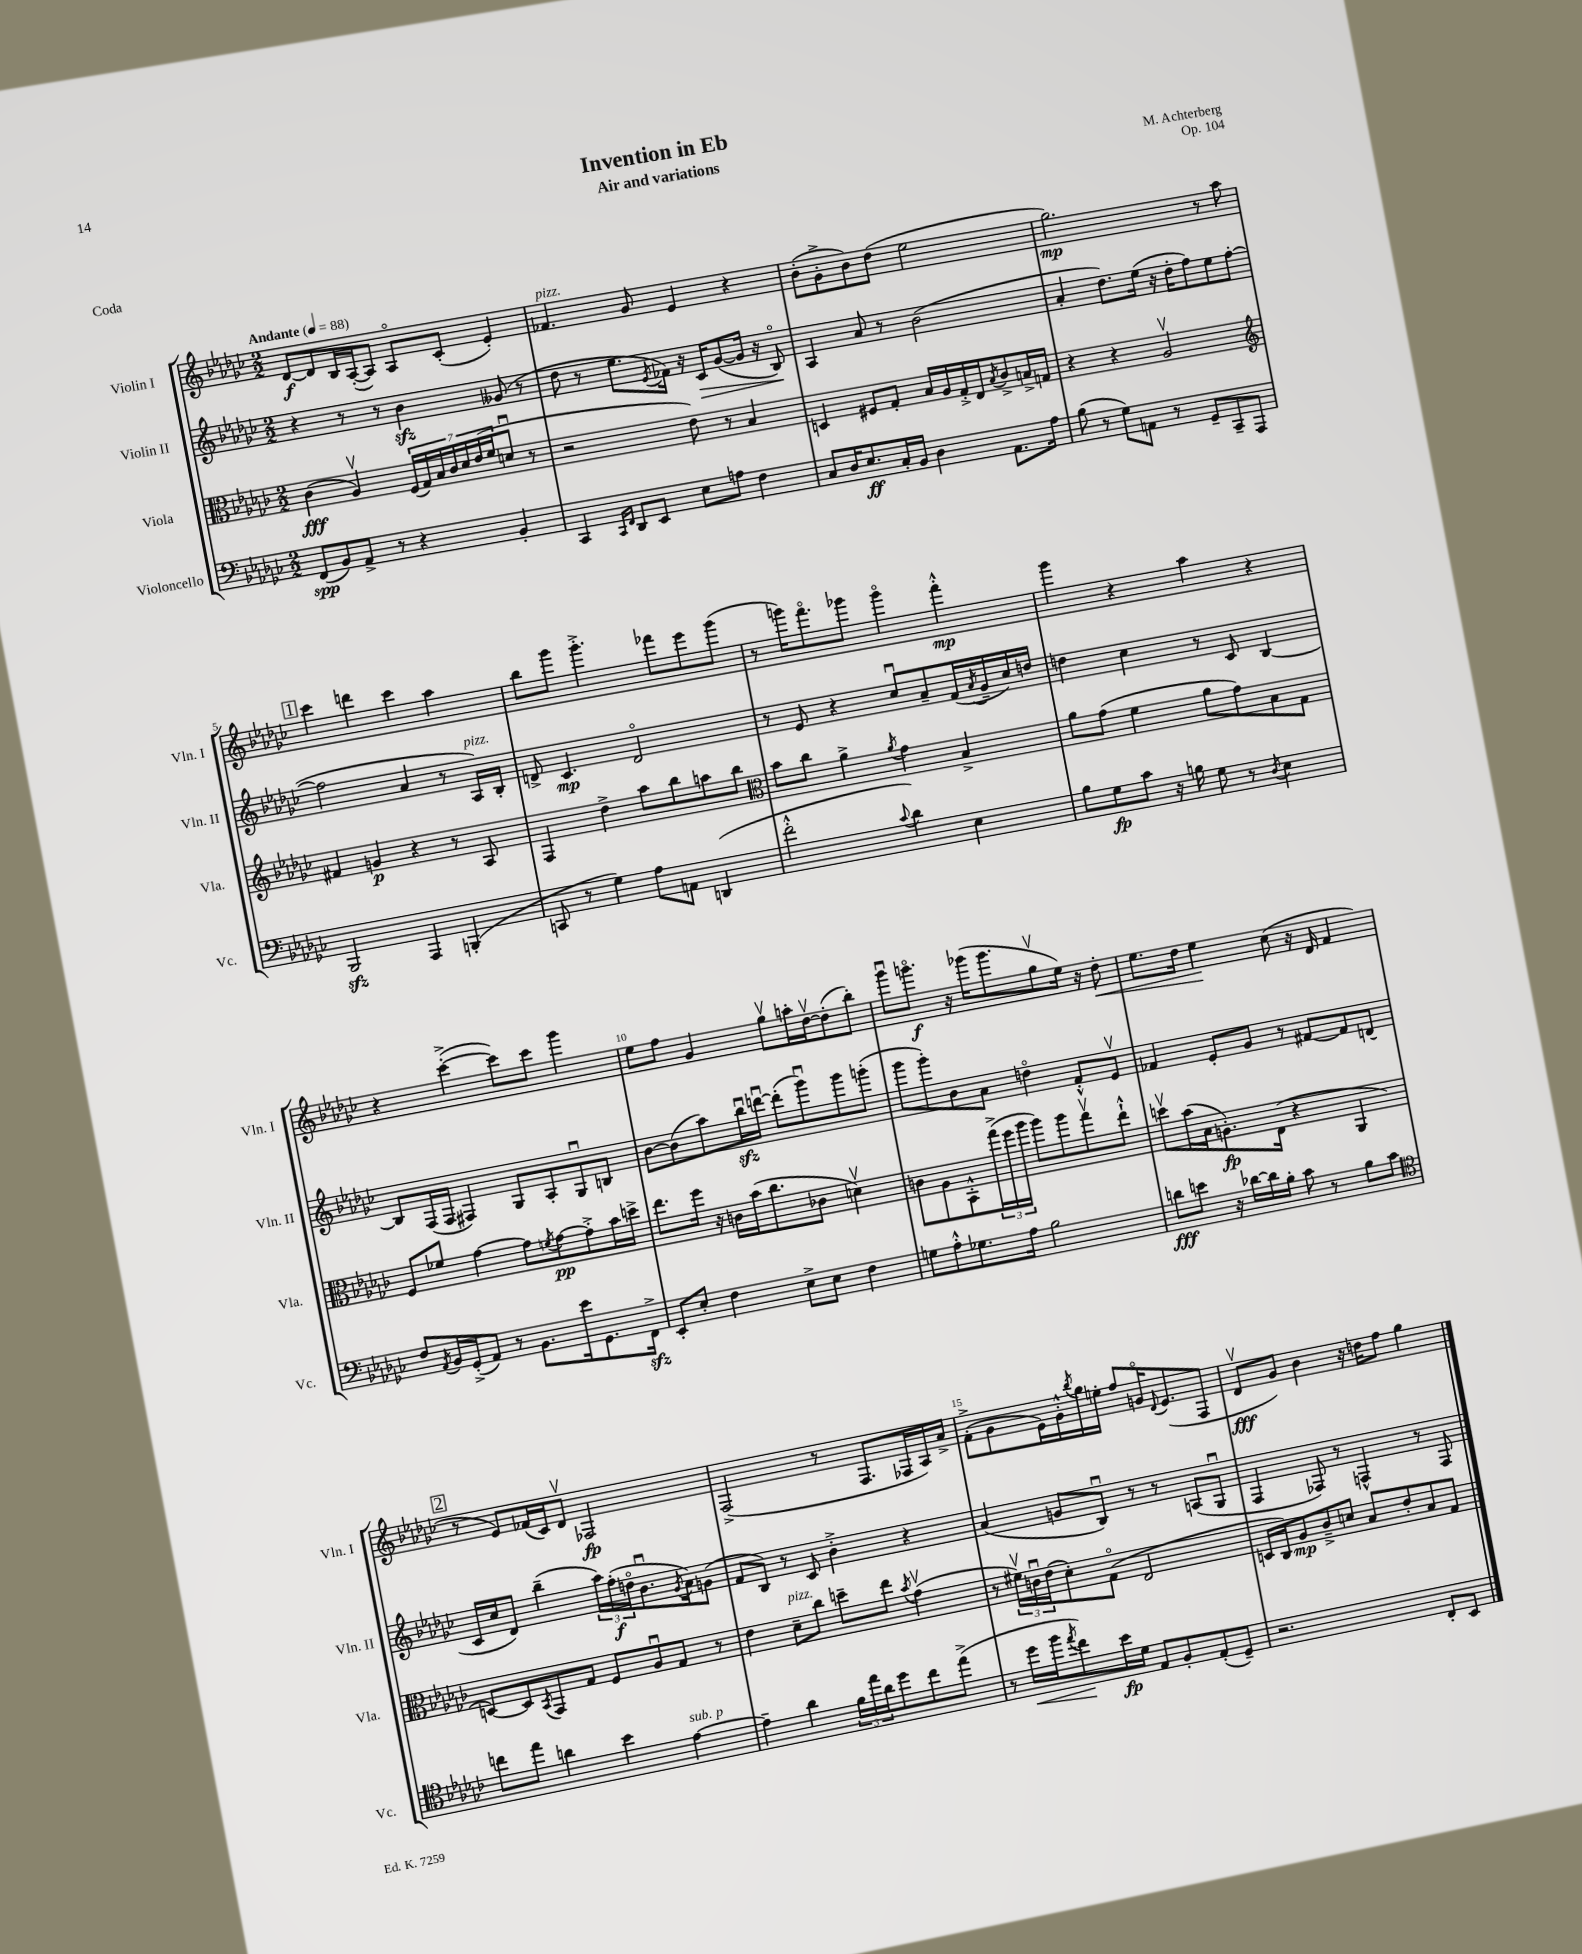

**kern	**kern	**kern	**kern
*staff4	*staff3	*staff2	*staff1
*clefF4	*clefC3	*clefG2	*clefG2
*k[b-e-a-d-g-c-]	*k[b-e-a-d-g-c-]	*k[b-e-a-d-g-c-]	*k[b-e-a-d-g-c-]
*M2/2	*M2/2	*M2/2	*M2/2
*MM88	*MM88	*MM88	*MM88
(8FF	(4c-	4r	[8d-
8BB-)	.	.	8d-]
8AA-^	4A-v)	8r	16B-
.	.	.	([16A-'
8r	.	8r	8A-])
4r	(28F	4b-	8A-o
.	28G-)	.	.
.	28B-	.	.
.	28c-	.	.
.	.	.	(8c-'
.	28d-	.	.
.	(28e-	.	.
.	28f	.	.
4BB-'	8du	(8g--	4e-')
.	8r	8r	.
=	=	=	=
4CC-	2r	8dd-	4.f-
.	.	8r	.
16qqCC-	.	.	.
16qqFF	.	.	.
8DD-	.	8.ee-	.
8EE-	.	.	8g-
.	.	8qe-	.
.	.	16f-)	.
8E-	8e-)	16r	4e-
.	.	16c-	.
8A	8r	([8g-	.
4F	4B-	16g-]	4r
.	.	16r	.
.	.	8B-o)	.
=	=	=	=
8C-	4D	4A-	(8b-'
16D-	.	.	8g-'^
8.E-	.	.	.
.	8F#	8a-	8b-)
16C-'	8G-'	8r	(8dd-
16BB-	.	.	.
4D-	16B-	(2b-	2ee-
.	16A-	.	.
.	16G-'^	.	.
.	16E-	.	.
.	8qB-	.	.
8.AA-	8c-^	.	.
.	16B^	.	.
16A-	16G	.	.
=	=	=	=
(8B-	4r	4a-'	2.gg-)
8r	.	.	.
8G-)	4r	8.dd-)	.
8AA	.	.	.
.	.	(16ee-	.
8r	2A-v	16r	.
.	.	16dd-'	.
8GG-~	.	8ff)	.
8CC-~	.	8ee-	8r
8AAA-	.	([8ff	8aa-
=	=	=	=
*	*clefG2	*	*
2BBB-	4f#	2ff]	4ccc-
.	4g	.	4ddd
4AAA-	4r	4a-	4ccc-
(4BBB'	8r	8r	4aa-
.	8A-	16A-)	.
.	.	16B-'	.
=	=	=	=
8CC	4F	8d^	8bb-
8r	.	4.c-	8ggg-
4G-)	4dd-^	.	4.ggg-'^
8A-	8aa-	2do	.
8AA	8bb-	.	8fff-
(4DD	8aa	.	8eee-
.	8bb-	.	(8ggg-
=	=	=	=
*	*clefC3	*	*
2f'^^	8b-	8r	8r
.	8cc-	8e-	16ggg)
.	.	.	8.fffo
.	4a-^	4r	.
.	.	.	8ggg-
8qqc-	8qa-	.	.
4d-)	4g-	8cc-u	4ggg-o
.	.	8a-~	.
4E-	4B-^	(16f	4fff'^^
.	.	8qa-	.
.	.	16g-~	.
.	.	16cc-)	.
.	.	16dd	.
=	=	=	=
8B-	8a-	4dd	4ggg-
8G-	(8g-	.	.
8c-	4f	4cc-	4r
16r	.	.	.
16B	.	.	.
8G-	8a-	8r	4aa-
8r	8g-)	8c-	.
8qD-	.	.	.
4E-	8B-	[4B-	4r
.	8G-	.	.
=	=	=	=
8F	8F	8B-]	4r
8qAA-	.	.	.
16BB-	8f-	(16F	.
(16GG-'^	.	16F	.
8AA-)	[4g-	4F#)	([4ccc-'^
8r	.	.	.
8.BB-	8g-]	8G-	8ccc-])
.	8qf	.	.
.	[8g-	8A-'	8ccc-
16e-	.	.	.
8.GG-	8g-'^]	8G-u	4ggg-
.	16b-	8B	.
16FF^	16dd^	.	.
=	=	=	=
8EE-'	8.ee-	[8b-	8ee-
8E-'	.	(8b-]	8ff
.	16ff	.	.
4F	16r	8aa-)	4g-
.	16c	.	.
.	(16b-	16bb-u	.
.	8.cc-	[16dddu	.
8E-^	.	(8ddd']	8gg-v
8E-	8c-	8ggg-u)	16aa'
.	.	.	[16dd-v
4F	4dv)	8ggg-	(8dd-']
.	.	(8ggg'	8bb-')
=	=	=	=
8G	8c	8ggg-	8ggg-u
8A-'^^	8A-	8ggg-')	8.gggo
8.G-	8BB-'^^	8b-	.
.	.	.	16r
.	(24gg-^	8a-	(16ggg-
.	24ff	.	.
16A-	.	.	8.ggg-
.	24aa-	.	.
2B-	8aa-)	4ddo	.
.	8aa-	.	8gg-v
.	8gg-v	8f'^^	16ee-)
.	.	.	16r
.	8ee-`^^	8e-v	8dd-'
=	=	=	=
8d	8ddv	4f-	8.ee-
8e	(16b-	.	.
.	16B-	.	16dd-
16r	8.A')	8e-'	4ee-
[16d-	.	.	.
16d-]	.	8g-	.
16B-'	(16E-	.	.
8c-	4r	8r	(8cc-
8r	.	[8f#	16r
.	.	.	16d-
8B-	4AA-	8f#]	4f
8c-	.	(8d	.
=	=	=	=
*clefC4	*	*	*
8cc	[8D)	16c-	8r
.	.	16cc-	.
8ee-	8D]	8d-)	8e-)
.	8qBB-	.	.
4a	8GG-	(4bb-~	(16f-
.	.	.	16c-)
.	8G-	.	8d-v
4b-	8F	24aa-)	2F-
.	.	(24ff'	.
.	.	24ddo	.
.	8A-u	8.b-u	.
[4e-	8G-	.	.
.	.	8qg-	.
.	.	16a-)	.
.	8r	(8g	.
=	=	=	=
4e-~]	4e-	8f	(2F^
.	.	8B-)	.
4a-	8d-~	8r	.
.	8cc-	8c-	.
24f	8dd~	4b-'^	8r
24ee-	.	.	.
24a-	.	.	.
8dd-	8ee-	.	8.F
.	8qb-	.	.
8cc-	(4g-v	4r	.
.	.	.	16F-
(8ee-^	.	.	16A-)
.	.	.	16a-^
=	=	=	=
8r	8r	(4a-	(8f'^
16dd-	24f#v)	.	8g-
.	24cu	.	.
16ff	.	.	.
.	(24e-	.	.
8qee-	.	.	.
8cc-)	8d-')	8g	16e-)
.	.	.	16g-'^^
.	.	.	8qbb-
16b-	(8G-o	8B-u)	16gg-
16d-	.	.	16ee'
8E-	2E-	8r	8ff
8F'	.	8r	16go
.	.	.	8qqd-
.	.	.	(8.e-
(8E-'	.	(8A	.
8D-~)	.	8G-u	8F
=	=	=	=
2.r	16D	4F	8d-v
.	16C-)	.	.
.	8A-	.	8g-)
.	8c-~^	8F-)	4b-
.	8d	8r	.
.	8B-	4F^^	16r
.	.	.	16dd
.	8e-'	.	8ff
8C-'	8B-	8r	4gg-
8BB-	8G-	8F	.
==	==	==	==
*-	*-	*-	*-
